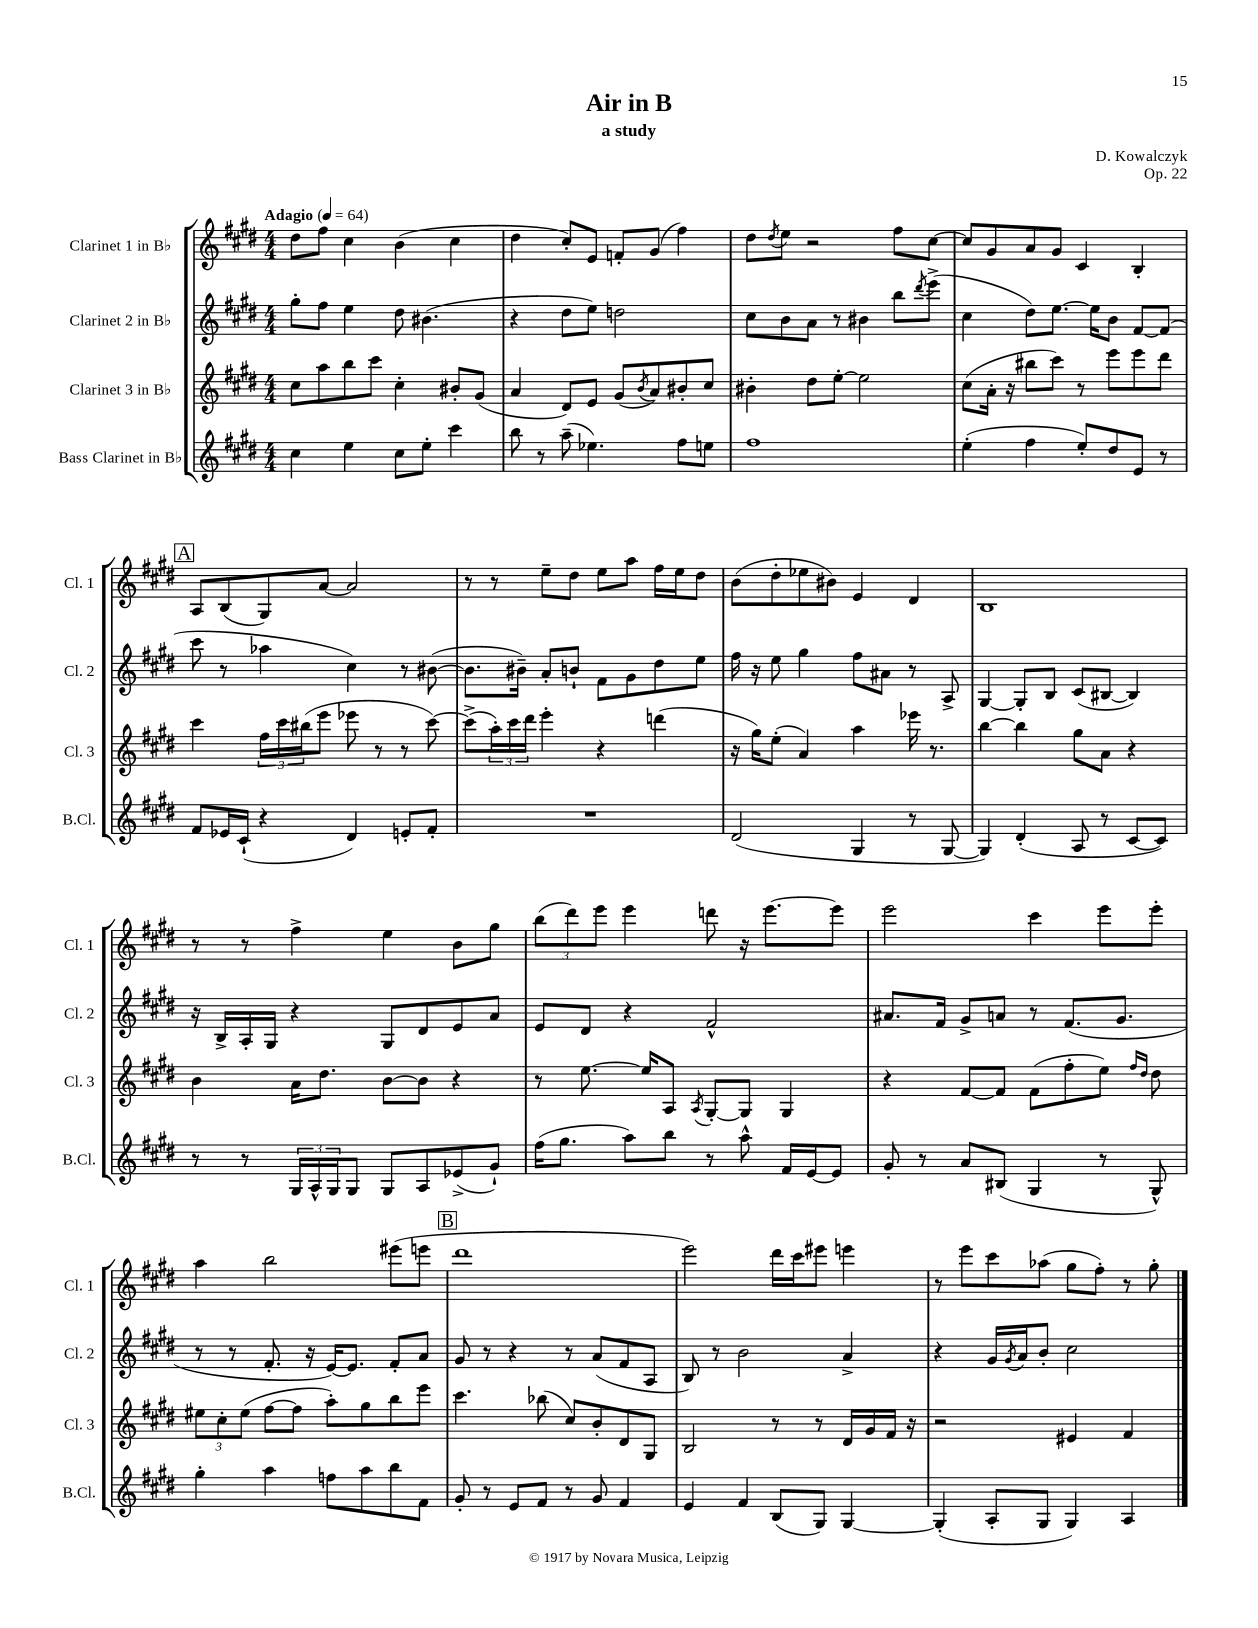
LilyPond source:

\header { title = "Air in B" composer = "D. Kowalczyk" subtitle = "a study" opus = "Op. 22" }
<<
\new StaffGroup <<
\new Staff = "s0" \with { instrumentName = "Clarinet 1 in Bb" shortInstrumentName = "Cl. 1" } {
    \clef treble \key e \major \numericTimeSignature \time 4/4 \tempo "Adagio" 4 = 64
    dis''8 fis''8 cis''4 b'4( cis''4 |
    dis''4 cis''8-.) e'8 f'8-. gis'8( fis''4) |
    dis''8 \acciaccatura { dis''8 } e''8 r2 fis''8 cis''8~ |
    cis''8 gis'8 a'8 gis'8 cis'4 b4-. |
    \mark \markup { \box "A" } a8 b8( gis8) a'8~ a'2 |
    r8 r8 e''8-- dis''8 e''8 a''8 fis''16 e''16 dis''8 |
    b'8( dis''8-. ees''8 bis'8) e'4 dis'4 |
    b1 |
    r8 r8 fis''4-> e''4 b'8 gis''8 |
    \tuplet 3/2 { b''8( dis'''8) e'''8 } e'''4 d'''8 r16 e'''8.~ e'''8 |
    e'''2 cis'''4 e'''8 e'''8-. |
    a''4 b''2 eis'''8( e'''8 |
    \mark \markup { \box "B" } dis'''1 |
    e'''2) dis'''16 cis'''16 eis'''8 e'''4 |
    r8 e'''8 cis'''8 aes''8( gis''8 fis''8-.) r8 gis''8-. \bar "|." |
}
\new Staff = "s1" \with { instrumentName = "Clarinet 2 in Bb" shortInstrumentName = "Cl. 2" } {
    \clef treble \key e \major \numericTimeSignature \time 4/4
    gis''8-. fis''8 e''4 dis''8 bis'4.( |
    r4 dis''8 e''8) d''2 |
    cis''8 b'8 a'8 r8 bis'4 b''8 \acciaccatura { dis'''8 } e'''8->( |
    cis''4 dis''8) e''8.~ e''16 b'8 fis'8~ fis'8( |
    \mark \markup { \box "A" } cis'''8 r8 aes''4 cis''4) r8 bis'8~( |
    bis'8. bis'16--) a'8-. b'8-! fis'8 gis'8 dis''8 e''8 |
    fis''16 r16 e''8 gis''4 fis''8 ais'8 r8 a8-> |
    gis4~ gis8-. b8 cis'8( bis8~ bis4) |
    r16 b16-> a16-. gis16 r4 gis8 dis'8 e'8 a'8 |
    e'8 dis'8 r4 fis'2-^ |
    ais'8. fis'16 gis'8-> a'8 r8 fis'8.( gis'8. |
    r8 r8 fis'8.-. r16 e'16~) e'8. fis'8-. a'8 |
    \mark \markup { \box "B" } gis'8 r8 r4 r8 a'8( fis'8 a8 |
    b8) r8 b'2 a'4-> |
    r4 gis'16 \acciaccatura { gis'8 } a'16 b'8-. cis''2 \bar "|." |
}
\new Staff = "s2" \with { instrumentName = "Clarinet 3 in Bb" shortInstrumentName = "Cl. 3" } {
    \clef treble \key e \major \numericTimeSignature \time 4/4
    cis''8 a''8 b''8 cis'''8 cis''4-. bis'8-. gis'8( |
    a'4 dis'8) e'8 gis'8( \acciaccatura { b'8 } a'8) bis'8-. cis''8 |
    bis'4-. dis''8 e''8~-. e''2 |
    cis''8( a'16-. r16 bis''8 cis'''8) r8 e'''8 e'''8 dis'''8 |
    \mark \markup { \box "A" } cis'''4 \tuplet 3/2 { fis''16 cis'''16 bis''16( } e'''8 ees'''8 r8 r8 cis'''8~) |
    cis'''8->( \tuplet 3/2 { a''16-.) cis'''16 dis'''16 } e'''4-. r4 d'''4( |
    r16 gis''16) e''8-.( a'4) a''4 ees'''16 r8. |
    b''4~ b''4 gis''8 a'8 r4 |
    b'4 a'16 dis''8. b'8~ b'8 r4 |
    r8 e''8.~ e''16 a8 \acciaccatura { a8 } gis8~-. gis8 gis4 |
    r4 fis'8~ fis'8 fis'8( fis''8-. e''8) \grace { fis''16 dis''16 } dis''8 |
    \tuplet 3/2 { eis''8 cis''8-. eis''8( } fis''8~ fis''8 a''8-.) gis''8 b''8 e'''8 |
    \mark \markup { \box "B" } cis'''4. bes''8( cis''8) b'8-. dis'8 gis8 |
    b2 r8 r8 dis'16 gis'16 fis'16 r16 |
    r2 eis'4 fis'4 \bar "|." |
}
\new Staff = "s3" \with { instrumentName = "Bass Clarinet in Bb" shortInstrumentName = "B.Cl." } {
    \clef treble \key e \major \numericTimeSignature \time 4/4
    cis''4 e''4 cis''8 e''8-. cis'''4 |
    b''8 r8 a''8--( ees''4.) fis''8 e''8 |
    fis''1 |
    e''4-.( fis''4 e''8-.) dis''8 e'8 r8 |
    \mark \markup { \box "A" } fis'8 ees'16 cis'16-!( r4 dis'4) e'8-. fis'8-. |
    R1 |
    dis'2( gis4 r8 gis8~ |
    gis4) dis'4-.( a8 r8 cis'8~ cis'8) |
    r8 r8 \tuplet 3/2 { gis16 a16-^ gis16 } gis8 gis8 a8 ees'8->( gis'8-!) |
    fis''16( gis''8. a''8) b''8 r8 a''8-^ fis'16 e'16~ e'8 |
    gis'8-. r8 a'8 bis8( gis4 r8 gis8-^) |
    gis''4-. a''4 f''8 a''8 b''8 fis'8 |
    \mark \markup { \box "B" } gis'8-. r8 e'8 fis'8 r8 gis'8 fis'4 |
    e'4 fis'4 b8( gis8) gis4~ |
    gis4-.( a8-. gis8 gis4) a4 \bar "|." |
}
>>
>>
\layout { \context { \Score \remove "Bar_number_engraver" } }
